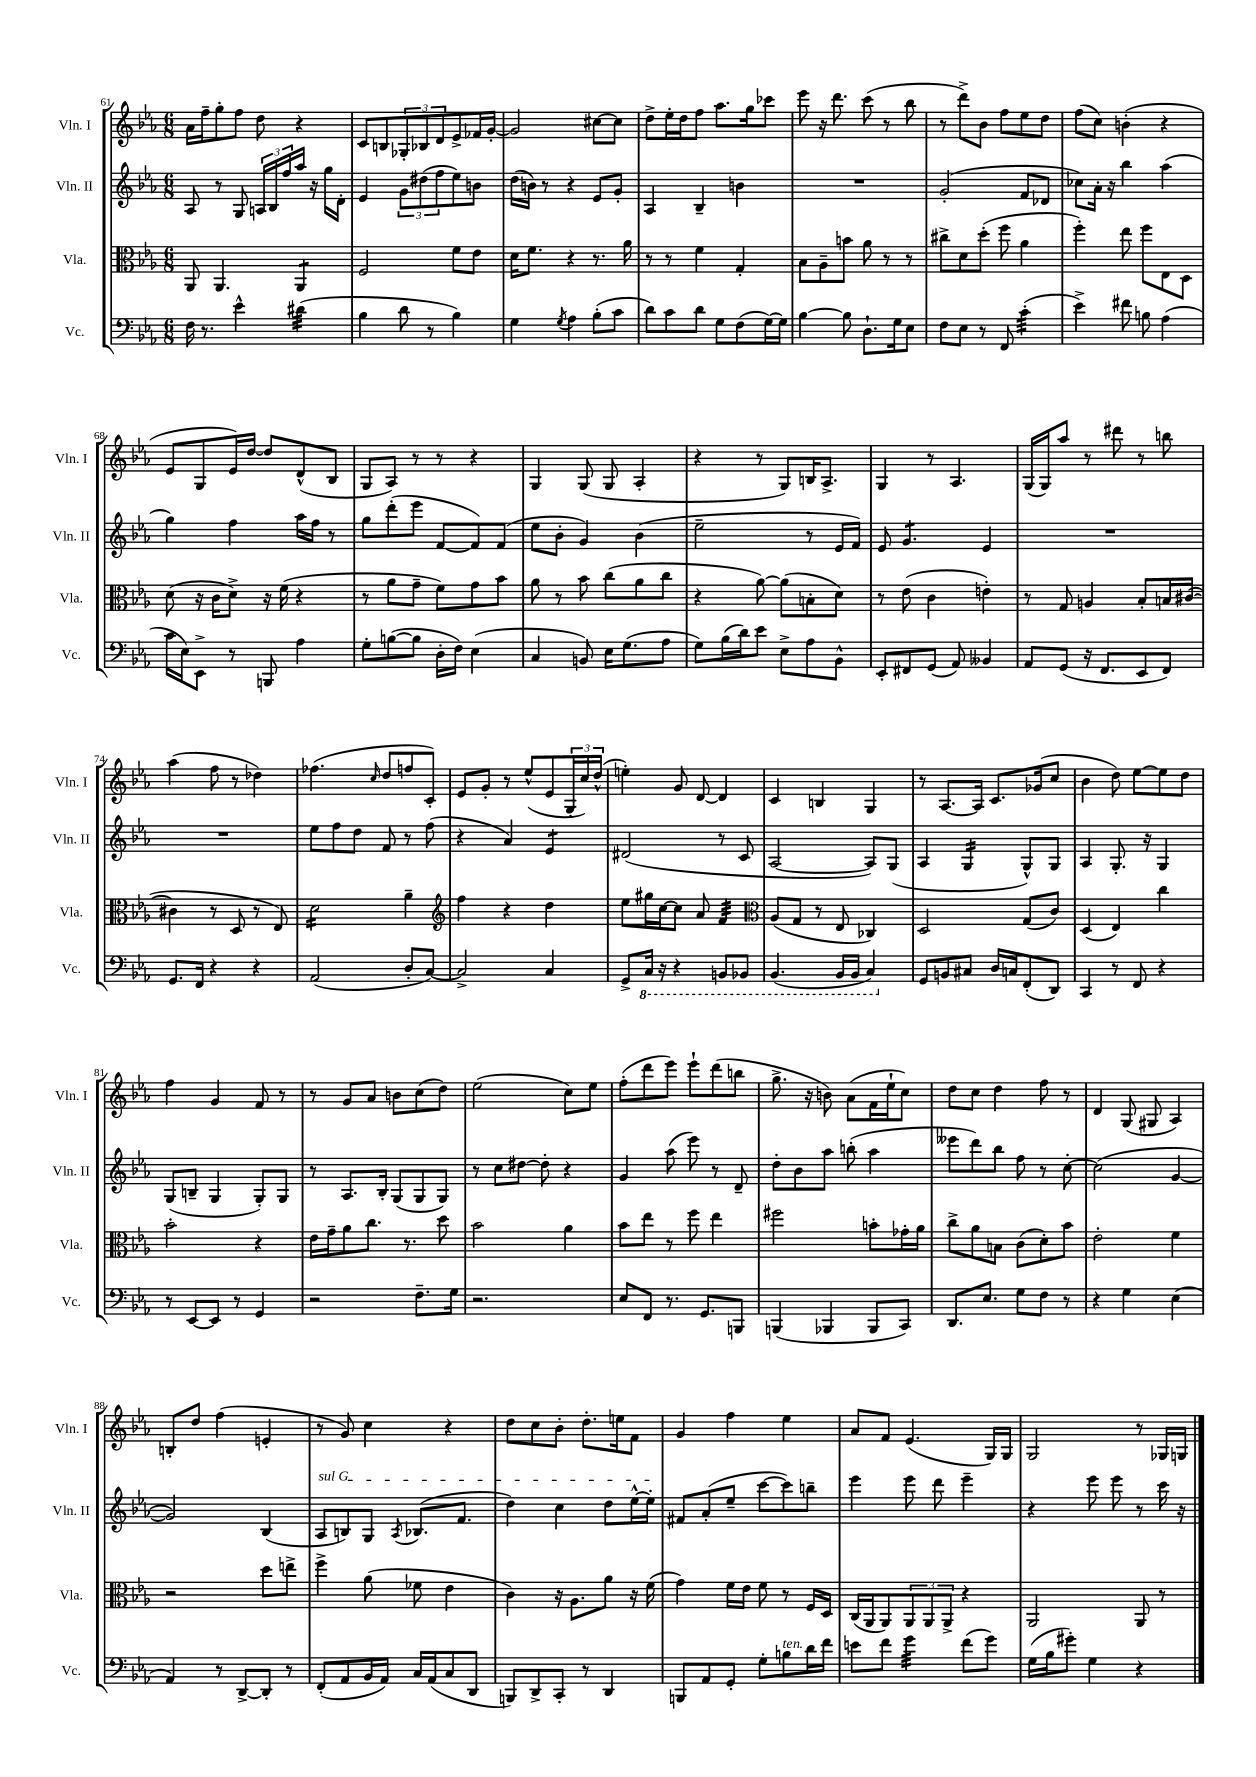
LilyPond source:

<<
\new StaffGroup <<
\new Staff = "s0" \with { instrumentName = "Vln. I" shortInstrumentName = "Vln. I" } {
    \clef treble \key ees \major \numericTimeSignature \time 6/8
    aes'16 f''16-- g''8-. f''8 d''8 r4 |
    c'8 b8 \tuplet 3/2 { ges8-. bes8 d'8 } ees'8-> fes'16 g'16~-. |
    g'2 cis''8~ cis''8 |
    d''8-> ees''16-. d''16 f''8 aes''8. g''16 ces'''8 |
    ees'''8 r16 d'''8. c'''8( r8 bes''8 |
    r8 d'''8->) bes'8 f''8 ees''8 d''8 |
    f''8( c''8) b'4-.( r4 |
    ees'8 g8 ees'16) d''16~ d''8 d'8-^( bes8 |
    g8 aes8) r8 r8 r4 |
    g4 g8( g8 aes4-. |
    r4 r8 g8) b16 aes8.-> |
    g4 r8 aes4. |
    g16( g16) aes''8 r8 dis'''8 r8 b''8 |
    aes''4( f''8 r8 des''4) |
    fes''4.( \grace { c''16 } d''8 f''8 c'8-.) |
    ees'8 g'8-. r8 ees''8-^( ees'8 \tuplet 3/2 { g16-. c''16) d''16-^( } |
    e''4-.) g'8 d'8~ d'4 |
    c'4 b4 g4 |
    r8 aes8.~ aes16 c'8. ges'16( c''8 |
    bes'4 d''8) ees''8~ ees''8 d''8 |
    f''4 g'4 f'8 r8 |
    r8 g'8 aes'8 b'8 c''8( d''8) |
    ees''2( c''8) ees''8 |
    f''8-.( d'''8 ees'''8) ees'''8-! d'''8( b''8 |
    g''8.-> r16 b'8) aes'8( f'16 ees''16-! c''8) |
    d''8 c''8 d''4 f''8 r8 |
    d'4 g8( gis8 aes4) |
    b8-. d''8 f''4( e'4-. |
    r8 g'8) c''4 r4 |
    d''8 c''8 bes'8-. d''8.-. e''16 f'8 |
    g'4 f''4 ees''4 |
    aes'8 f'8 ees'4.( g16) g16 |
    g2 r8 ges16 g16 \bar "|." |
}
\new Staff = "s1" \with { instrumentName = "Vln. II" shortInstrumentName = "Vln. II" } {
    \clef treble \key ees \major \numericTimeSignature \time 6/8
    aes8 r8 g8 \tuplet 3/2 { a16 bes16 f''16 } aes''16 r16 g''16 d'16-. |
    ees'4 \tuplet 3/2 { g'8 dis''8( f''8 } ees''8) b'8 |
    d''16( b'16) r8 r4 ees'8 g'8-. |
    aes4 bes4-- b'4 |
    R2. |
    g'2-.( f'8 des'8 |
    ces''8) aes'16-. r16 bes''4 aes''4( |
    g''4) f''4 aes''16 f''16 r8 |
    g''8 d'''8-.( ees'''8 f'8~ f'8) f'8( |
    ees''8 bes'8-. g'4) bes'4( |
    ees''2-- r8 ees'16 f'16) |
    ees'8 g'4.:8 ees'4 |
    R2. |
    R2. |
    ees''8 f''8 d''8 f'8 r8 f''8( |
    r4 aes'4) ees'4:8 |
    dis'2( r8 c'8 |
    aes2~ aes8) g8( |
    aes4 g4:16 g8-^) g8 |
    aes4 g8.-. r16 g4 |
    g8( b8-- g4 g8-.) g8 |
    r8 aes8. bes16-. g8( g8 g8) |
    r8 c''8 dis''8~ dis''8-. r4 |
    g'4 aes''8( ees'''8) r8 d'8-- |
    d''8-. bes'8 aes''8 b''8-.( aes''4 |
    eeses'''8 d'''8) bes''8 f''8 r8 c''8~-. |
    c''2( g'4~ |
    g'2) bes4( |
    \once \override TextSpanner.bound-details.left.text = \markup { \italic "sul G" } aes8\startTextSpan b8) g8 \acciaccatura { aes8 } bes8.( f'8. |
    d''4) c''4 d''8 ees''16~-^ ees''16-.\stopTextSpan |
    fis'8 aes'8-.( ees''8-- c'''8~ c'''8) b''8-- |
    ees'''4 ees'''8 d'''8 ees'''4-- |
    r4 ees'''8 ees'''8 r8 c'''16 r16 \bar "|." |
}
\new Staff = "s2" \with { instrumentName = "Vla." shortInstrumentName = "Vla." } {
    \clef alto \key ees \major \numericTimeSignature \time 6/8
    aes,8 aes,4. aes,4:8 |
    f2 f'8 ees'8 |
    d'16 f'8. r4 r8. aes'16 |
    r8 r8 f'4 g4-. |
    bes8 aes8-- b'8 aes'8 r8 r8 |
    cis''8-> d'8 d''8-.( f''8 aes'4 |
    f''4-.) ees''8 f''8 ees8 d8 |
    d'8( r16 c'16 d'8->) r16 f'16( r4 |
    r8 aes'8 g'8-- f'8) g'8 bes'8 |
    aes'8 r8 bes'8 c''8( aes'8 c''8 |
    r4 aes'8~) aes'8( b8-. d'8) |
    r8 ees'8( c'4 e'4-.) |
    r8 g8 a4 bes8-. b16 cis'16~( |
    cis'4 r8 d8 r8 ees8) |
    d'2:16 aes'4-- |
    \clef treble f''4 r4 d''4 |
    ees''8 gis''16 c''16~ c''8 aes'8 f'4:32 |
    \clef alto aes8( g8 r8 ees8 ces4) |
    d2 g8( c'8) |
    d4( ees4) c''4 |
    bes'2-. r4 |
    ees'16 g'16-- aes'8 c''8. r8. d''8 |
    bes'2 aes'4 |
    bes'8 ees''8 r8 f''8 ees''4 |
    fis''2 b'8-. ges'16-. aes'16 |
    c''8-> aes'8 b8 c'8( d'8-.) bes'8 |
    ees'2-. f'4 |
    r2 d''8 e''8-> |
    f''4-> aes'8( fes'8 ees'4 |
    c'4) r16 aes8. aes'8 r16 f'16( |
    g'4) f'16 ees'16 f'8 r8 f16 d16 |
    c16( aes,16 aes,8) \tuplet 3/2 { aes,8 aes,8 aes,8-> } r4 |
    aes,2 aes,8 r8 \bar "|." |
}
\new Staff = "s3" \with { instrumentName = "Vc." shortInstrumentName = "Vc." } {
    \clef bass \key ees \major \numericTimeSignature \time 6/8
    f16 r8. ees'4-^ dis'4:32( |
    bes4 d'8 r8 bes4) |
    g4 \acciaccatura { g8 } aes4 bes8-.( c'8 |
    d'8) c'8 d'8 g8 f8( g16~) g16 |
    bes4~ bes8 d8.-! g16 ees8 |
    f8 ees8 r8 f,8 c'4:32-.( |
    ees'4->) fis'8 b8 aes4( |
    c'16 ees16) ees,8-> r8 b,,8 aes4 |
    g8-. b8~( b8 d16-. f16) ees4( |
    c4 b,8) ees16 g8.( aes8 |
    g8) bes16( d'16) ees'8 ees8-> aes8 bes,8-^ |
    ees,8-. fis,8 g,8( aes,8) beses,4 |
    aes,8 g,8( r16 f,8. ees,8 f,8) |
    g,8. f,16 r4 r4 |
    aes,2( d8-. c8~) |
    c2-> c4 |
    g,8-> \ottava #-1 c,16 r16 r4 b,,8 bes,,8 |
    bes,,4.( bes,,16 bes,,16 c,4) \ottava #0 |
    g,8 b,8 cis8 d16 c16 f,8-.( d,8) |
    c,4 r8 f,8 r4 |
    r8 ees,8~ ees,8 r8 g,4 |
    r2 f8.-- g16 |
    r2. |
    ees8 f,8 r8. g,8. b,,8 |
    b,,4( bes,,4 bes,,8 c,8) |
    d,8. ees8. g8 f8 r8 |
    r4 g4 ees4( |
    aes,4) r8 d,8~-> d,8-. r8 |
    f,8-.( aes,8 bes,16 aes,16) c16 aes,16( c8 d,8 |
    b,,8) d,8-> c,8-. r8 d,4 |
    b,,8 aes,8 g,8-. g8-. b8^\markup { \italic "ten." } d'16 f'16 |
    e'8 f'8 g'4:32 f'8( g'8) |
    g16( bes16 gis'8-.) g4 r4 \bar "|." |
}
>>
>>
\layout { \context { \Score currentBarNumber = #61 } }
